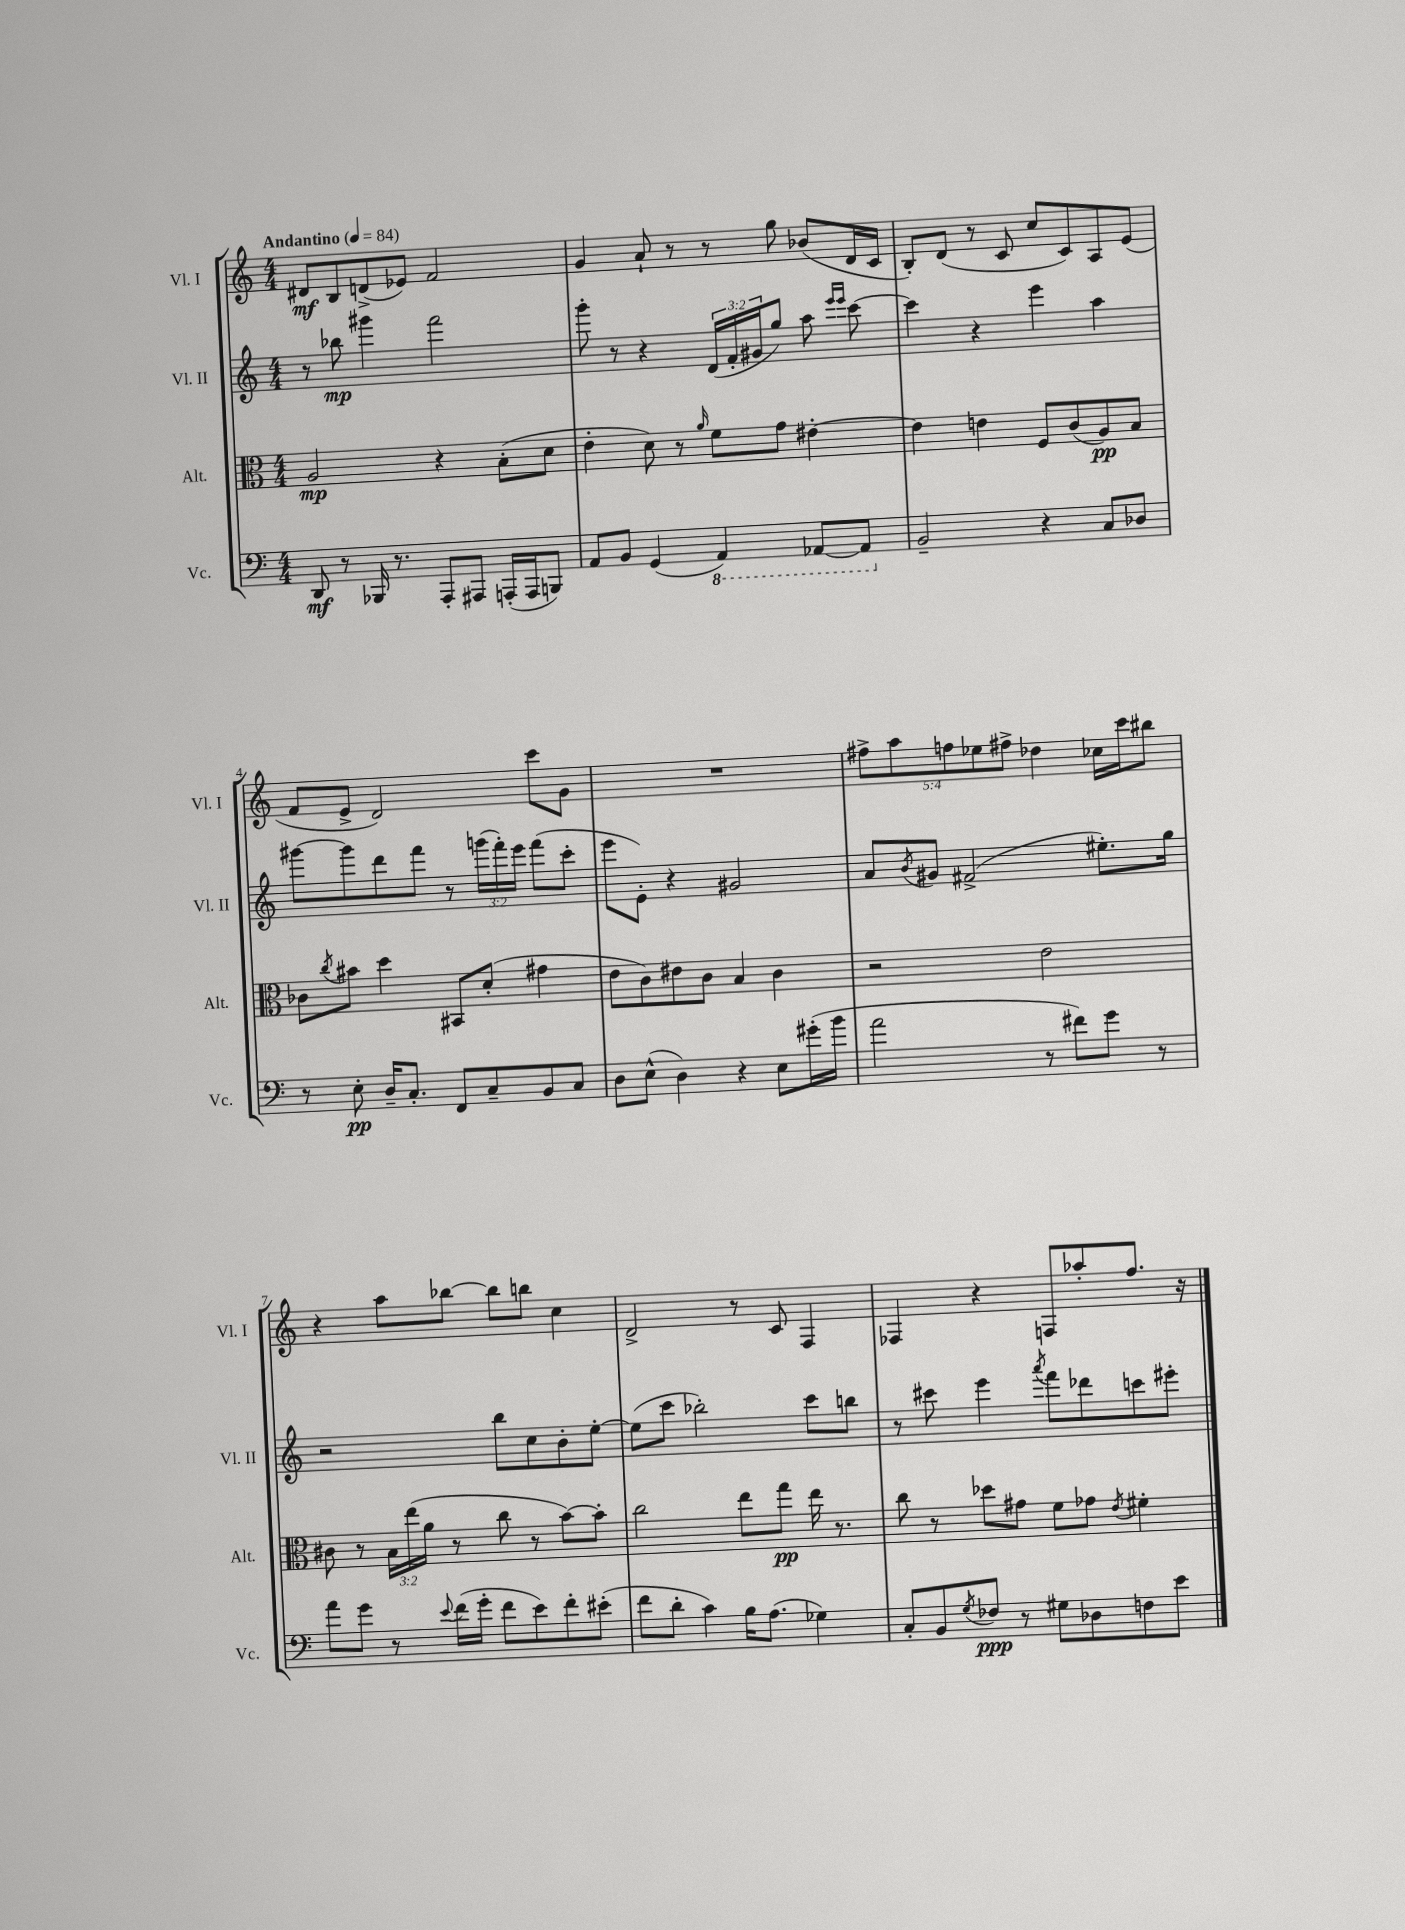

**kern	**kern	**kern	**kern
*staff4	*staff3	*staff2	*staff1
*clefF4	*clefC3	*clefG2	*clefG2
*k[]	*k[]	*k[]	*k[]
*M4/4	*M4/4	*M4/4	*M4/4
*MM84	*MM84	*MM84	*MM84
8DD/	2A/	8r	8d#/L
8r	.	8bb-\	8B/
16BBB-/	.	4ggg#\	(8d^/
8.r	.	.	.
.	.	.	8e-/J)
8AAA'/L	4r	2fff\	2f/
8AAA#/J	.	.	.
(16AAA'/LL	(8B'\L	.	.
16AAA/J	.	.	.
8BBB/J)	8d\J	.	.
=	=	=	=
8AA/L	4e'\	8ggg'\	4g/
8BB/J	.	8r	.
(4GG/	8d\)	4r	8a`/
.	8r	.	8r
.	16qqa/	.	.
4AAA/)	8f\L	(24d/LL	8r
.	.	24f'/	.
.	.	24g#/J	.
.	8g\J	8gg/J)	8gg\
[8AAA-/L	[4e#'\	8aa\	(8b-/L
.	.	16qqeee/LL	.
.	.	16qqeee/JJ	.
8AAA-/]J	.	[8ccc\	16d/L
.	.	.	16c/JJ
=	=	=	=
2BB~/	4e#\]	4ccc\]	8B'/L)
.	.	.	(8d/J
.	4e\	4r	8r
.	.	.	8c/
4r	8F/L	4eee\	8cc/L
.	(8c/	.	8c/)
8C/L	8A/)	4aa\	8A/
8D-/J	8B/J	.	(8e/J
=	=	=	=
8r	8c-\L	[8ggg#\L	8f/L
.	8qcc/	.	.
8E'\	8b#\J	8ggg#\]	8e^/J
16D~/LK	4dd\	8ddd\	2d/)
8.C'/J	.	.	.
.	.	8fff\J	.
8FF/L	8BB#/L	8r	.
8C~/	(8d'/J	(24ggg\LL	.
.	.	24fff'\)	.
.	.	24eee\JJ	.
8BB/	4g#\	(8fff\L	8ccc\L
8C/J	.	8ccc'\J	8g\J
=	=	=	=
8D\L	8e\L	8eee\L	1r
(8E^^\J	8c\)	8e'\J)	.
4D\)	8e#\	4r	.
.	8c\J	.	.
4r	4B/	2g#/	.
8E\L	4c\	.	.
(16g#'\L	.	.	.
16b\JJ	.	.	.
=	=	=	=
2a\	2r	8a/L	10ff#^\L
.	.	.	10aa\
.	.	8qb/	.
.	.	8g#/J	.
.	.	.	10ff\
.	.	(2f#^/	.
.	.	.	10ee-\
.	.	.	10ff#^\J
8r	2e\	.	4dd-\
8f#\L)	.	.	.
8g\J	.	8.ee#'\L)	16cc-\LL
.	.	.	16ccc\J
8r	.	.	8bb#\J
.	.	16gg\Jk	.
=	=	=	=
8a\L	8c#\	2r	4r
8g\J	8r	.	.
8r	24B\LL	.	8aa\L
.	(24ee\	.	.
.	24a\JJ	.	.
8qqe/	.	.	.
(16f\LL	8r	.	[8bb-\J
16g'\JJ	.	.	.
8f\L	8cc\	8bb\L	8bb-\]L
8e\)	8r	8cc\	8bb\J
8f'\	[8b\L)	8b'\	4cc\
(8e#'\J	8b'\]J	[8ee'\J	.
=	=	=	=
8f\L	2cc\	(8ee\]L	2d^/
8d'\J	.	8ccc\J	.
4c\)	.	2bb-'\)	.
16B\LK	8ee\L	.	8r
(8.A\J	.	.	.
.	8gg\J	.	8c/
4G-\)	16ee\	8ccc\L	4F/
.	8.r	.	.
.	.	8bb\J	.
=	=	=	=
8C'/L	8cc\	8r	4F-/
8BB/	8r	8ccc#\	.
8qG/	.	.	.
8F-/J	8dd-\L	4eee\	4r
8r	8g#\J	.	.
.	.	8qaaa/	.
8G#\L	8f\L	8fff\L	8F/L
8D-\	8g-\J	8ddd-\	8aa-'/
.	8qe/	.	.
8F\	4f#'\	8ccc\	8.ff/J
8e\J	.	8eee#'\J	.
.	.	.	16r
==	==	==	==
*-	*-	*-	*-
